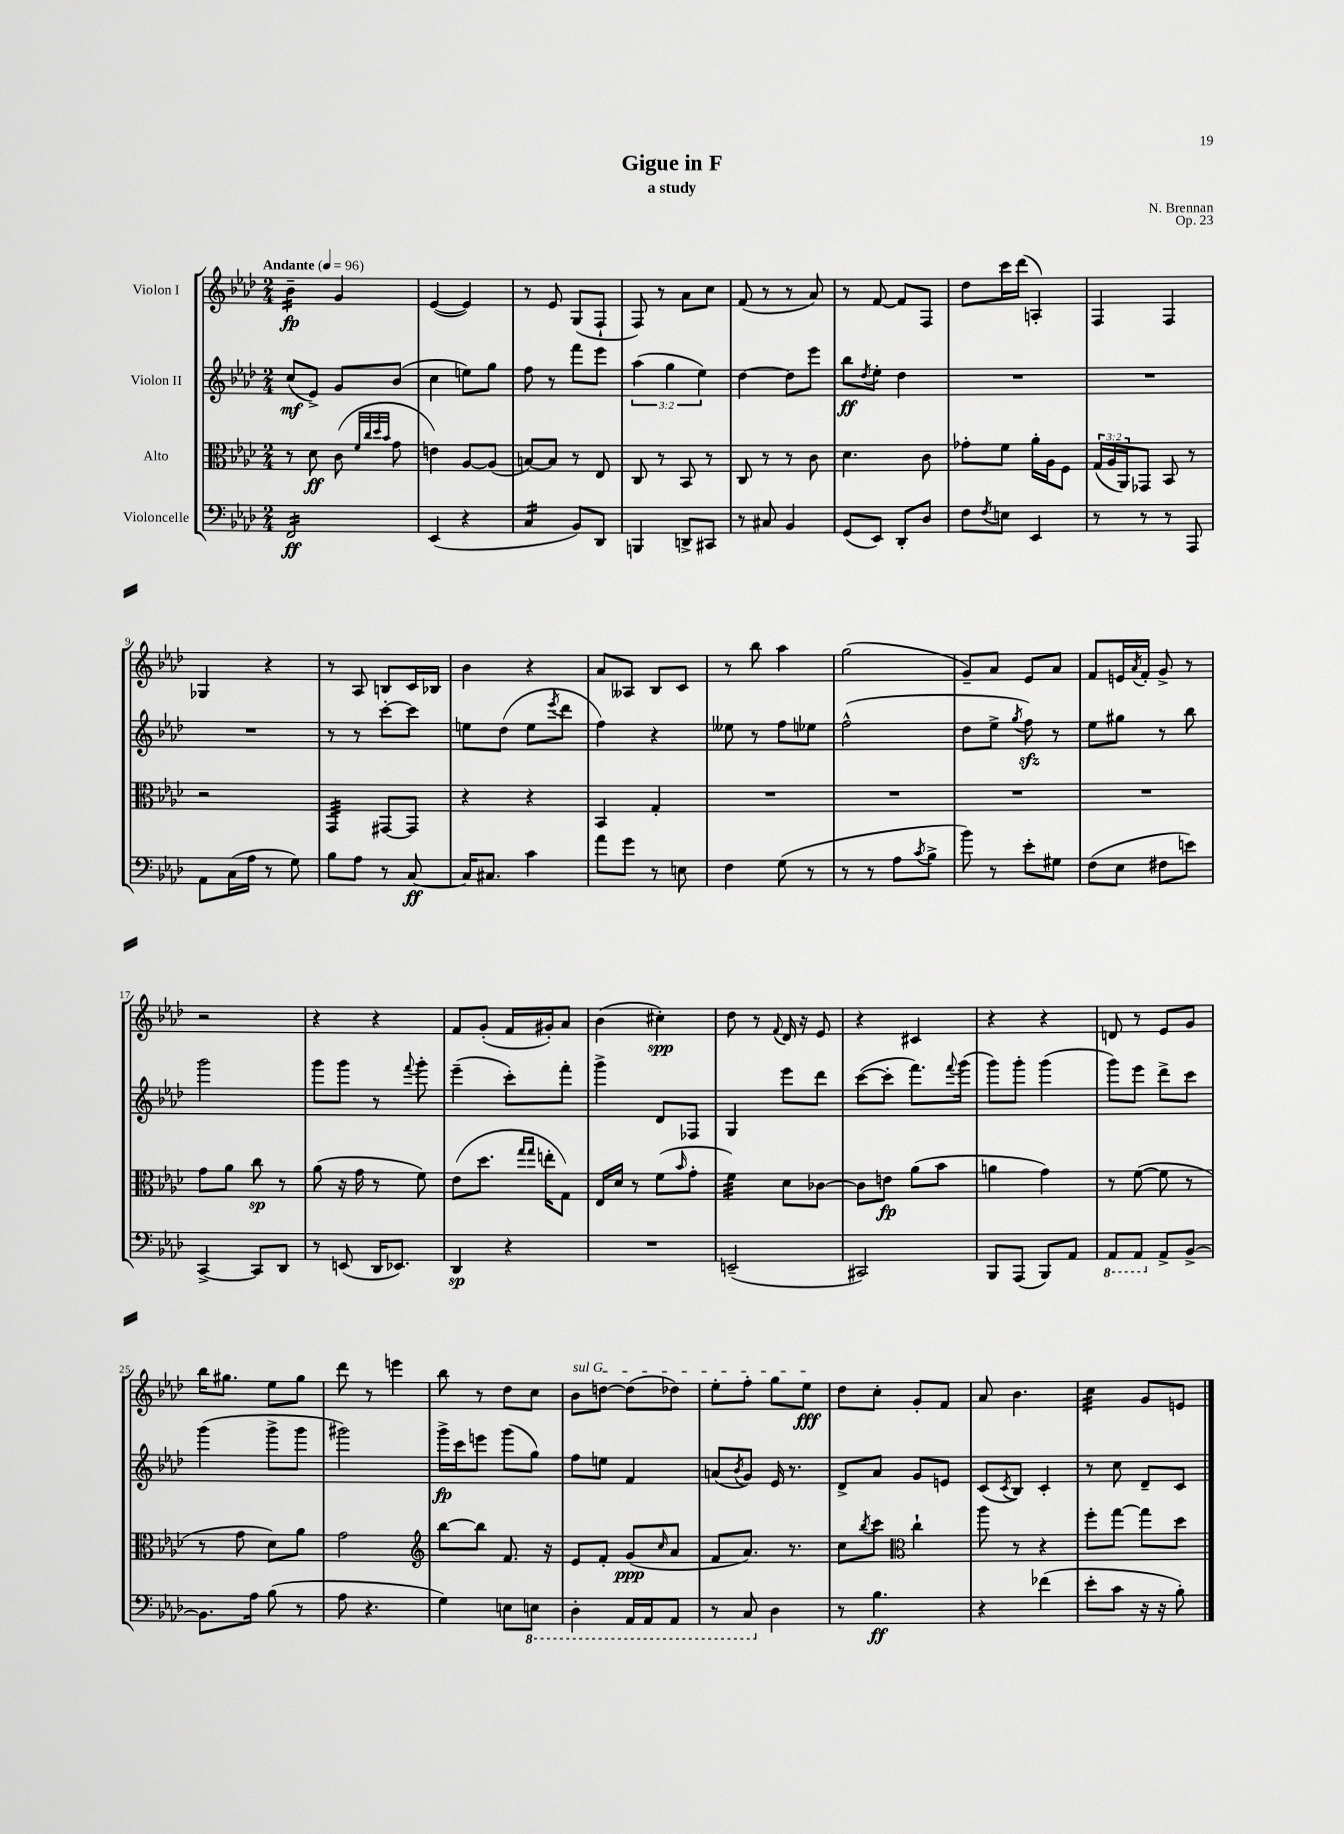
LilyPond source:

\header { title = "Gigue in F" composer = "N. Brennan" subtitle = "a study" opus = "Op. 23" }
<<
\new StaffGroup <<
\new Staff = "s0" \with { instrumentName = "Violon I" } {
    \clef treble \key aes \major \numericTimeSignature \time 2/4 \tempo "Andante" 4 = 96
    bes'4:16--\fp g'4 |
    ees'4~( ees'4) |
    r8 ees'8 g8( f8-! |
    f8) r8 aes'8 c''8 |
    f'8( r8 r8 aes'8) |
    r8 f'8~ f'8 f8 |
    des''8 c'''16 des'''16( a4-.) |
    f4 f4 |
    ges4 r4 |
    r8 aes8 b8 c'16 bes16 |
    bes'4 r4 |
    aes'8 aeses8 bes8 c'8 |
    r8 bes''8 aes''4 |
    g''2( |
    g'8--) aes'8 ees'8 aes'8 |
    f'8 e'16 \acciaccatura { aes'8 } f'16-. g'8-> r8 |
    r2 |
    r4 r4 |
    f'8 g'8-.( f'16 gis'16-.) aes'8 |
    bes'4( cis''4-.\spp) |
    des''8 r8 \appoggiatura { f'8 } des'16 r16 ees'8 |
    r4 cis'4 |
    r4 r4 |
    d'8 r8 ees'8 g'8 |
    bes''16 gis''8. ees''8 gis''8 |
    des'''8 r8 e'''4 |
    bes''8 r8 des''8 c''8 |
    \once \override TextSpanner.bound-details.left.text = \markup { \italic "sul G" } bes'8\startTextSpan d''8~ d''8( des''8) |
    ees''8-. f''8-. g''8 ees''8\fff\stopTextSpan |
    des''8 c''8-. g'8-. f'8 |
    aes'8 bes'4. |
    c''4:32 g'8 e'8 \bar "|." |
}
\new Staff = "s1" \with { instrumentName = "Violon II" } {
    \clef treble \key aes \major \numericTimeSignature \time 2/4 \override Staff.TupletNumber.text = #tuplet-number::calc-fraction-text
    c''8\mf( ees'8->) g'8 bes'8( |
    c''4 e''8) g''8 |
    f''8 r8 f'''8 ees'''8 |
    \tuplet 3/2 { aes''4( g''4 ees''4) } |
    des''4~ des''8 ees'''8 |
    bes''8\ff \acciaccatura { des''8 } ees''8-. des''4 |
    R2 |
    R2 |
    R2 |
    r8 r8 c'''8~-. c'''8 |
    e''8 des''8( e''8 \acciaccatura { ees'''8 } des'''8 |
    f''4) r4 |
    eeses''8 r8 f''8 ees''8 |
    f''2-^( |
    des''8 ees''8-> \acciaccatura { g''8 } f''8\sfz) r8 |
    ees''8 gis''8 r8 bes''8 |
    g'''2 |
    g'''8 g'''8 r8 \appoggiatura { f'''8 } g'''8-. |
    ees'''4--( c'''8-.) f'''8-. |
    g'''4-> des'8 fes8 |
    g4 ees'''8 des'''8 |
    c'''8~( c'''8-. f'''8.) \appoggiatura { f'''8 } g'''16( |
    g'''8) g'''8-. g'''4( |
    g'''8) ees'''8 des'''8-> c'''8 |
    g'''4( g'''8-> g'''8 |
    gis'''2) |
    g'''16->\fp c'''16 e'''8 g'''8( g''8) |
    f''8 e''8 f'4 |
    a'8( \acciaccatura { bes'8 } g'8) ees'16 r8. |
    des'8-> aes'8 g'8 e'8 |
    c'8( \acciaccatura { c'8 } bes8) c'4-. |
    r8 c''8 des'8-- c'8 \bar "|." |
}
\new Staff = "s2" \with { instrumentName = "Alto" } {
    \clef alto \key aes \major \numericTimeSignature \time 2/4 \override Staff.TupletNumber.text = #tuplet-number::calc-fraction-text
    r8 des'8\ff c'8( \grace { f'32 c''32 des''32 bes'32 } g'8 |
    e'4) aes8~ aes8( |
    b8~) b8 r8 ees8 |
    c8 r8 bes,8 r8 |
    c8 r8 r8 c'8 |
    des'4. c'8 |
    ges'8-. f'8 aes'16-. aes16 f8 |
    \tuplet 3/2 { g16( aes16 aes,16) } ges,8 bes,8 r8 |
    r2 |
    g,4:32 gis,8~ gis,8 |
    r4 r4 |
    bes,4 g4-. |
    R2 |
    R2 |
    R2 |
    R2 |
    g'8 aes'8 c''8\sp r8 |
    aes'8( r16 g'16 r8 f'8) |
    ees'8( des''8. \grace { g''16 g''16 } e''16-. g8) |
    ees16 des'16 r8 f'8( \grace { bes'16 } g'8-. |
    f'4:32) des'8 ces'8~ |
    ces'8 e'8\fp aes'8( bes'8 |
    a'4 g'4) |
    r8 f'8~( f'8 r8 |
    r8 g'8 des'8) aes'8 |
    g'2 |
    \clef treble bes''8~ bes''8 f'8. r16 |
    ees'8 f'8-. g'8\ppp( \grace { c''16 } aes'8 |
    f'8 aes'8.) r8. |
    c''8 \acciaccatura { bes''8 } c'''8 \clef alto c''4-! |
    aes''8 r8 r4 |
    f''8-. g''8~ g''8 des''8 \bar "|." |
}
\new Staff = "s3" \with { instrumentName = "Violoncelle" } {
    \clef bass \key aes \major \numericTimeSignature \time 2/4
    f,2:16\ff |
    ees,4( r4 |
    c4:16 bes,8) des,8 |
    b,,4 d,8-> cis,8 |
    r8 cis8 bes,4 |
    g,8( ees,8) des,8-. des8 |
    f8 \acciaccatura { f8 } e8 ees,4 |
    r8 r8 r8 aes,,8 |
    aes,8 c16( aes16 r8 g8) |
    bes8 aes8 r8 c8~\ff |
    c16 cis8. c'4 |
    aes'8 g'8 r8 e8 |
    f4 g8( r8 |
    r8 r8 aes8 \acciaccatura { c'8 } bes8-> |
    bes'8) r8 ees'8-. gis8 |
    f8( ees8 fis8 e'8) |
    c,4~-> c,8 des,8 |
    r8 e,8( des,16 ees,8.) |
    des,4\sp r4 |
    R2 |
    e,2--( |
    cis,2) |
    bes,,8 aes,,8( bes,,8) aes,8 |
    \ottava #-1 aes,,8 aes,,8 \ottava #0 aes,8-> bes,8~-> |
    bes,8. aes16 bes8( r8 |
    aes8 r4. |
    g4) e8 \ottava #-1 e,8 |
    des,4-. aes,,16 aes,,16 aes,,8 |
    r8 c,8 \ottava #0 des4 |
    r8 bes4.\ff |
    r4 fes'4( |
    ees'8-. c'8 r16 r16 bes8-.) \bar "|." |
}
>>
>>
